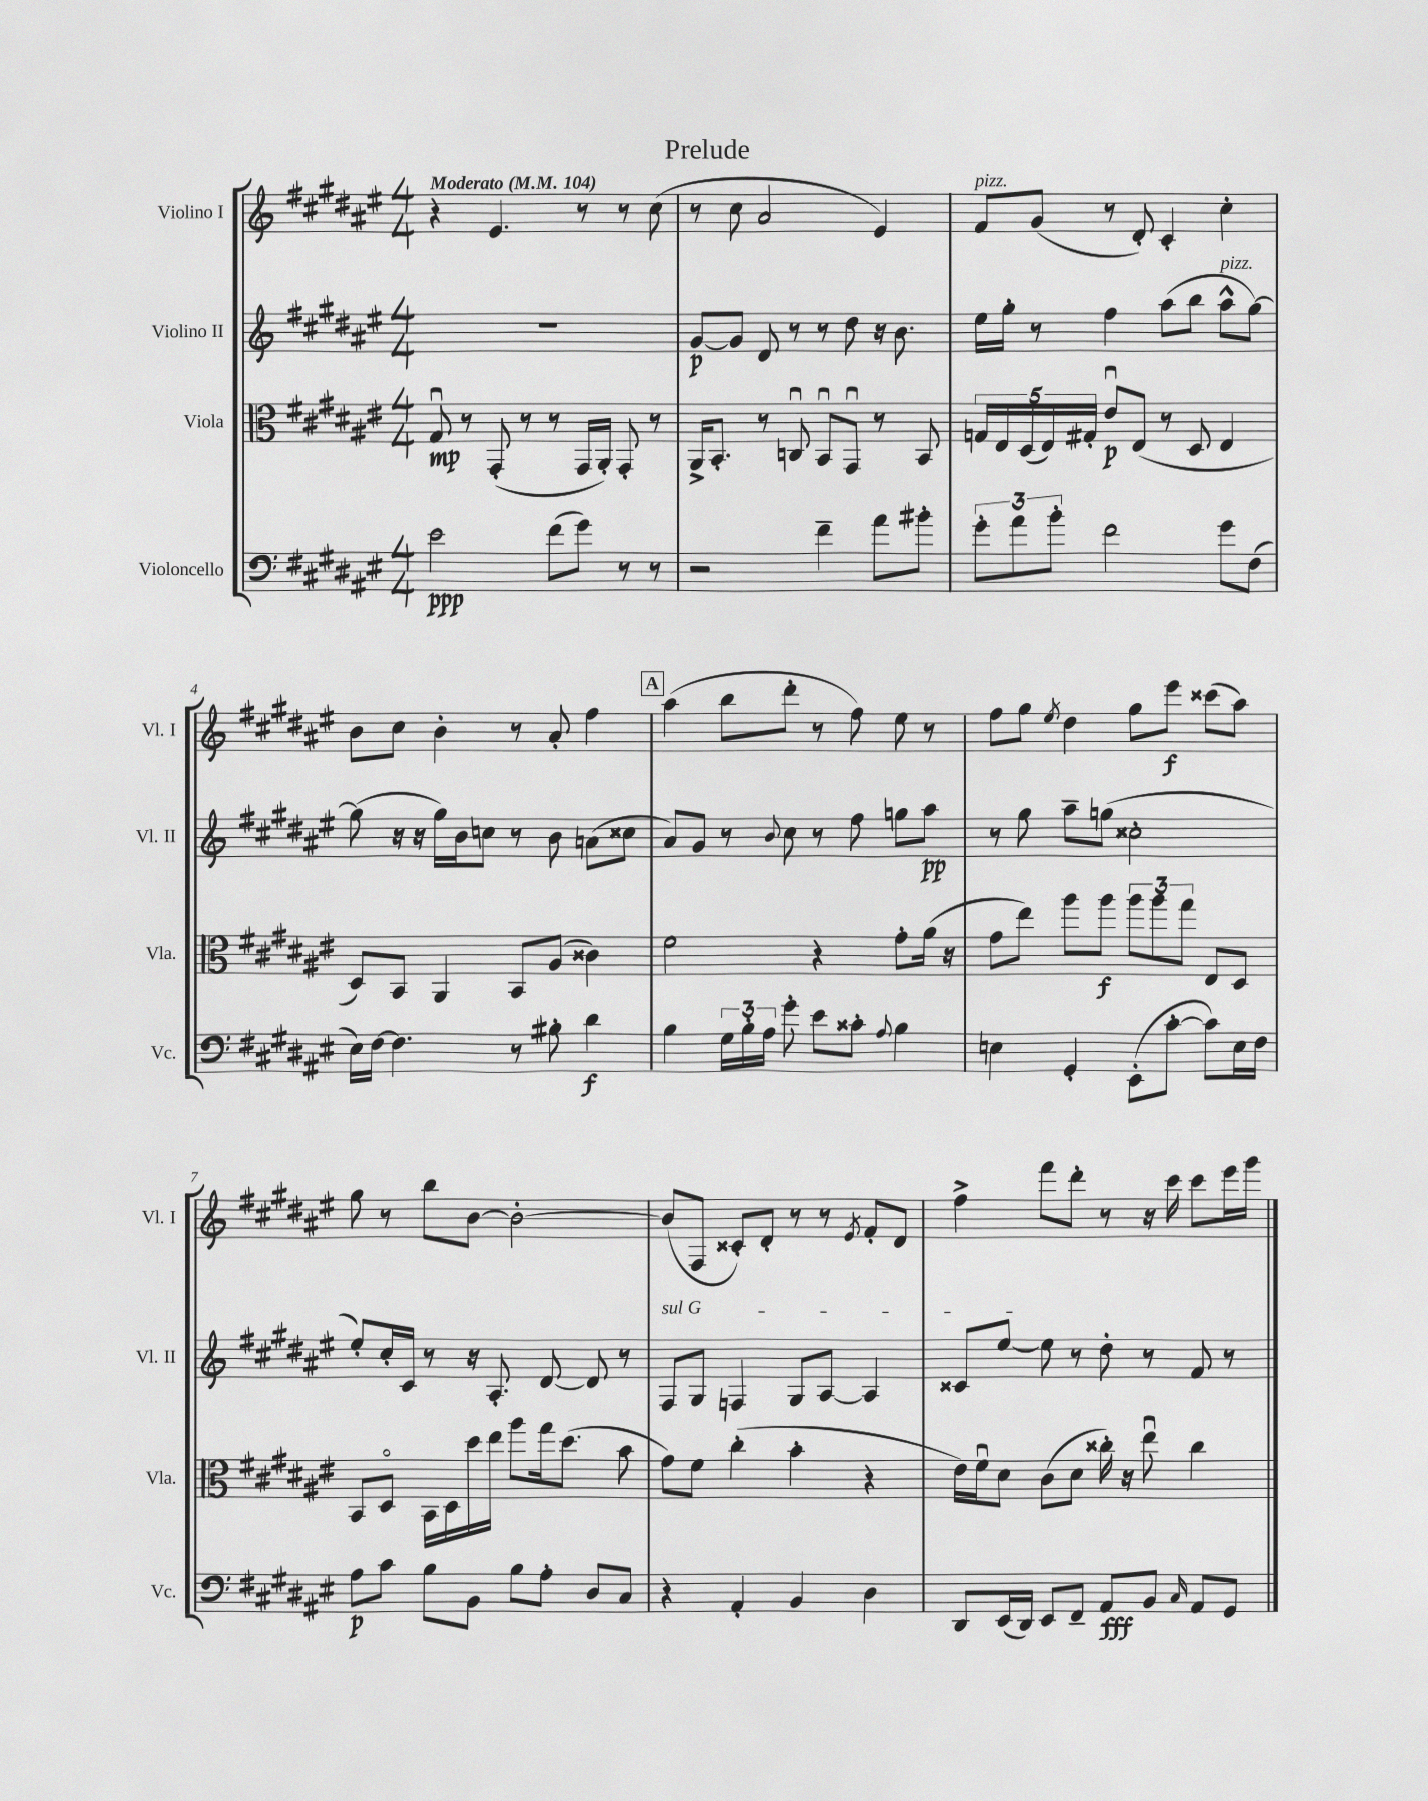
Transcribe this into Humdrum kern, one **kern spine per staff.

**kern	**dynam	**kern	**dynam	**kern	**dynam	**kern	**dynam
*part4	*part4	*part3	*part3	*part2	*part2	*part1	*part1
*staff4	*staff4	*staff3	*staff3	*staff2	*staff2	*staff1	*staff1
*I"Violoncello	*	*I"Viola	*	*I"Violino II	*	*I"Violino I	*
*I'Vc.	*	*I'Vla.	*	*I'Vl. II	*	*I'Vl. I	*
*clefF4	*	*clefC3	*	*clefG2	*	*clefG2	*
*k[f#c#g#d#a#e#]	*	*k[f#c#g#d#a#e#]	*	*k[f#c#g#d#a#e#]	*	*k[f#c#g#d#a#e#]	*
*M4/4	*	*M4/4	*	*M4/4	*	*M4/4	*
*MM104	*	*MM104	*	*MM104	*	*MM104	*
=1	=1	=1	=1	=1	=1	=1	=1
!	!	!	!	!	!	!LO:TX:a:B:t=Moderato	!
2e#\	ppp	8G#u/	mp	1r	.	4r	.
.	.	8r	.	.	.	.	.
.	.	(8GG#'/	.	.	.	4.e#/	.
.	.	8r	.	.	.	.	.
(8f#\L	.	8r	.	.	.	.	.
8g#\J)	.	16GG#/LL	.	.	.	8r	.
.	.	16AA#'/JJ)	.	.	.	.	.
8r	.	8GG#'/	.	.	.	8r	.
8r	.	8r	.	.	.	(8cc#\	.
=2	=2	=2	=2	=2	=2	=2	=2
2r	.	16AA#^/KL	.	[8g#/L	p	8r	.
.	.	8.BB'/J	.	.	.	.	.
.	.	.	.	8g#/J]	.	8cc#\	.
.	.	8r	.	8d#/	.	2a#/	.
.	.	8Cnu/	.	8r	.	.	.
4f#~\	.	8BBu/L	.	8r	.	.	.
.	.	8GG#u/J	.	8dd#\	.	.	.
8a#\L	.	8r	.	16r	.	4e#/)	.
.	.	.	.	8.b\	.	.	.
8b#X'\J	.	8BB/	.	.	.	.	.
=3	=3	=3	=3	=3	=3	=3	=3
!	!	!	!	!	!	!LO:TX:a:i:t=pizz.	!
12g#'\L	.	20Gn/LL	.	16ee#\LL	.	8f#/L	.
.	.	20E#/	.	.	.	.	.
.	.	.	.	16gg#'\JJ	.	.	.
12a#\	.	.	.	.	.	.	.
.	.	(20D#/	.	.	.	.	.
.	.	.	.	8r	.	(8g#/J	.
.	.	20E#/)	.	.	.	.	.
12b'\J	.	.	.	.	.	.	.
.	.	20G#X'/JJ	.	.	.	.	.
2f#\	.	8e#u/L	p	4ff#\	.	8r	.
.	.	(8E#/J	.	.	.	8d#'/)	.
.	.	8r	.	(8aa#\L	.	4c#'/	.
.	.	8D#/	.	8bb\J	.	.	.
!	!	!	!	!LO:TX:a:i:t=pizz.	!	!	!
8g#\L	.	4E#/	.	8aa#^^\L	.	4cc#'\	.
(8F#\J	.	.	.	[8gg#\J)	.	.	.
!!LO:LB:g=z
=4	=4	=4	=4	=4	=4	=4	=4
16E#\LL)	.	8D#/L)	.	(8gg#\]	.	8b\L	.
[16F#\JJ	.	.	.	.	.	.	.
4.F#\]	.	8BB/J	.	16r	.	8cc#\J	.
.	.	.	.	16r	.	.	.
.	.	4AA#/	.	16gg#\LL)	.	4b'\	.
.	.	.	.	16b\J	.	.	.
.	.	.	.	8ccn\J	.	.	.
8r	.	8BB/L	.	8r	.	8r	.
8B#X'\	.	(8A#/J	.	8b\	.	8a#'/	.
4d#\	f	4c##X\)	.	(8an\L	.	4ff#\	.
.	.	.	.	8cc##X\J	.	.	.
!!LO:REH:place=s1:t=A
=5	=5	=5	=5	=5	=5	=5	=5
4B\	.	2f#\	.	8a#/L)	.	(4aa#\	.
.	.	.	.	8g#/J	.	.	.
24G#\LL	.	.	.	8r	.	8bb\L	.
24B'\	.	.	.	.	.	.	.
24A#\JJ	.	.	.	.	.	.	.
.	.	.	.	8qqb/	.	.	.
8g#'\	.	.	.	8cc#\	.	8ddd#'\J	.
8e#\L	.	4r	.	8r	.	8r	.
8c##X'\J	.	.	.	8ff#\	.	8ff#\)	.
8qqA#/	.	.	.	.	.	.	.
4B\	.	8g#'\L	.	8ggn\L	.	8ee#\	.
.	.	(16a#\Jk	.	8aa#\J	pp	8r	.
.	.	16r	.	.	.	.	.
=6	=6	=6	=6	=6	=6	=6	=6
4En\	.	8g#\L	.	8r	.	8ff#\L	.
.	.	8ee#\J)	.	8gg#\	.	8gg#\J	.
.	.	.	.	.	.	8qee#/	.
4GG#'/	.	8aa#\L	.	8aa#~\L	.	4dd#\	.
.	.	8aa#\J	f	(8ggn\J	.	.	.
(8EE#'\L	.	12aa#\L	.	2cc##X'\	.	8gg#\L	.
.	.	12aa#\	.	.	.	.	.
[8c#'\J	.	.	.	.	.	8eee#\J	f
.	.	12gg#\J	.	.	.	.	.
8c#\L])	.	8E#/L	.	.	.	(8ccc##X\L	.
16E\L	.	8D#/J	.	.	.	8aa#\J)	.
16F#\JJ	.	.	.	.	.	.	.
!!LO:LB:g=z
=7	=7	=7	=7	=7	=7	=7	=7
8A#\L	p	8BB/L	.	8ee#'/L)	.	8gg#\	.
8c#\J	.	8D#/J	.	16cc#'/L	.	8r	.
.	.	.	.	16c#/JJ	.	.	.
8B\L	.	16BB\LL	.	8r	.	8bb\L	.
.	.	16D#\	.	.	.	.	.
8BB\J	.	16dd#\	.	16r	.	[8b\J	.
.	.	16ee#\JJ	.	8.A#'/	.	.	.
8B\L	.	8aa#\L	.	.	.	2b'\_	.
8A#'\J	.	16gg#\k	.	[8d#/	.	.	.
.	.	(8.dd#\J	.	.	.	.	.
8D#/L	.	.	.	8d#/]	.	.	.
8C#/J	.	8b\	.	8r	.	.	.
=8	=8	=8	=8	=8	=8	=8	=8
!	!	!	!	!LO:TX:a:i:t=sul G	!	!	!
4r	.	8g#\L)	.	8F#/L	.	(8b/L]	.
.	.	8f#\J	.	8G#/J	.	8F#/J	.
4AA#'/	.	(4cc#'\	.	4Fn/	.	8c##X'/L)	.
.	.	.	.	.	.	8d#'/J	.
4BB/	.	4b'\	.	8G#/L	.	8r	.
.	.	.	.	[8A#/J	.	8r	.
.	.	.	.	.	.	8qe#/	.
4D#\	.	4r	.	4A#/]	.	8f#'/L	.
.	.	.	.	.	.	8d#/J	.
=9	=9	=9	=9	=9	=9	=9	=9
8DD#/L	.	16e#\LL)	.	8c##X/L	.	4ff#^\	.
.	.	16f#u\J	.	.	.	.	.
(16EE#/L	.	8d#\J	.	[8ee#/J	.	.	.
16DD#/JJ)	.	.	.	.	.	.	.
8EE#/L	.	(8c#\L	.	8ee#\]	.	8fff#\L	.
8FF#~/J	.	8d#\J	.	8r	.	8ddd#'\J	.
8AA#/L	fff	16cc##X'\)	.	8dd#'\	.	8r	.
.	.	16r	.	.	.	.	.
8BB/J	.	8ee#u\	.	8r	.	16r	.
.	.	.	.	.	.	16ccc#\	.
16qqC#/	.	.	.	.	.	.	.
8AA#/L	.	4cc##\	.	8f#/	.	8ccc#\L	.
8GG#/J	.	.	.	8r	.	16eee#\L	.
.	.	.	.	.	.	16ggg#\JJ	.
==	==	==	==	==	==	==	==
*-	*-	*-	*-	*-	*-	*-	*-
